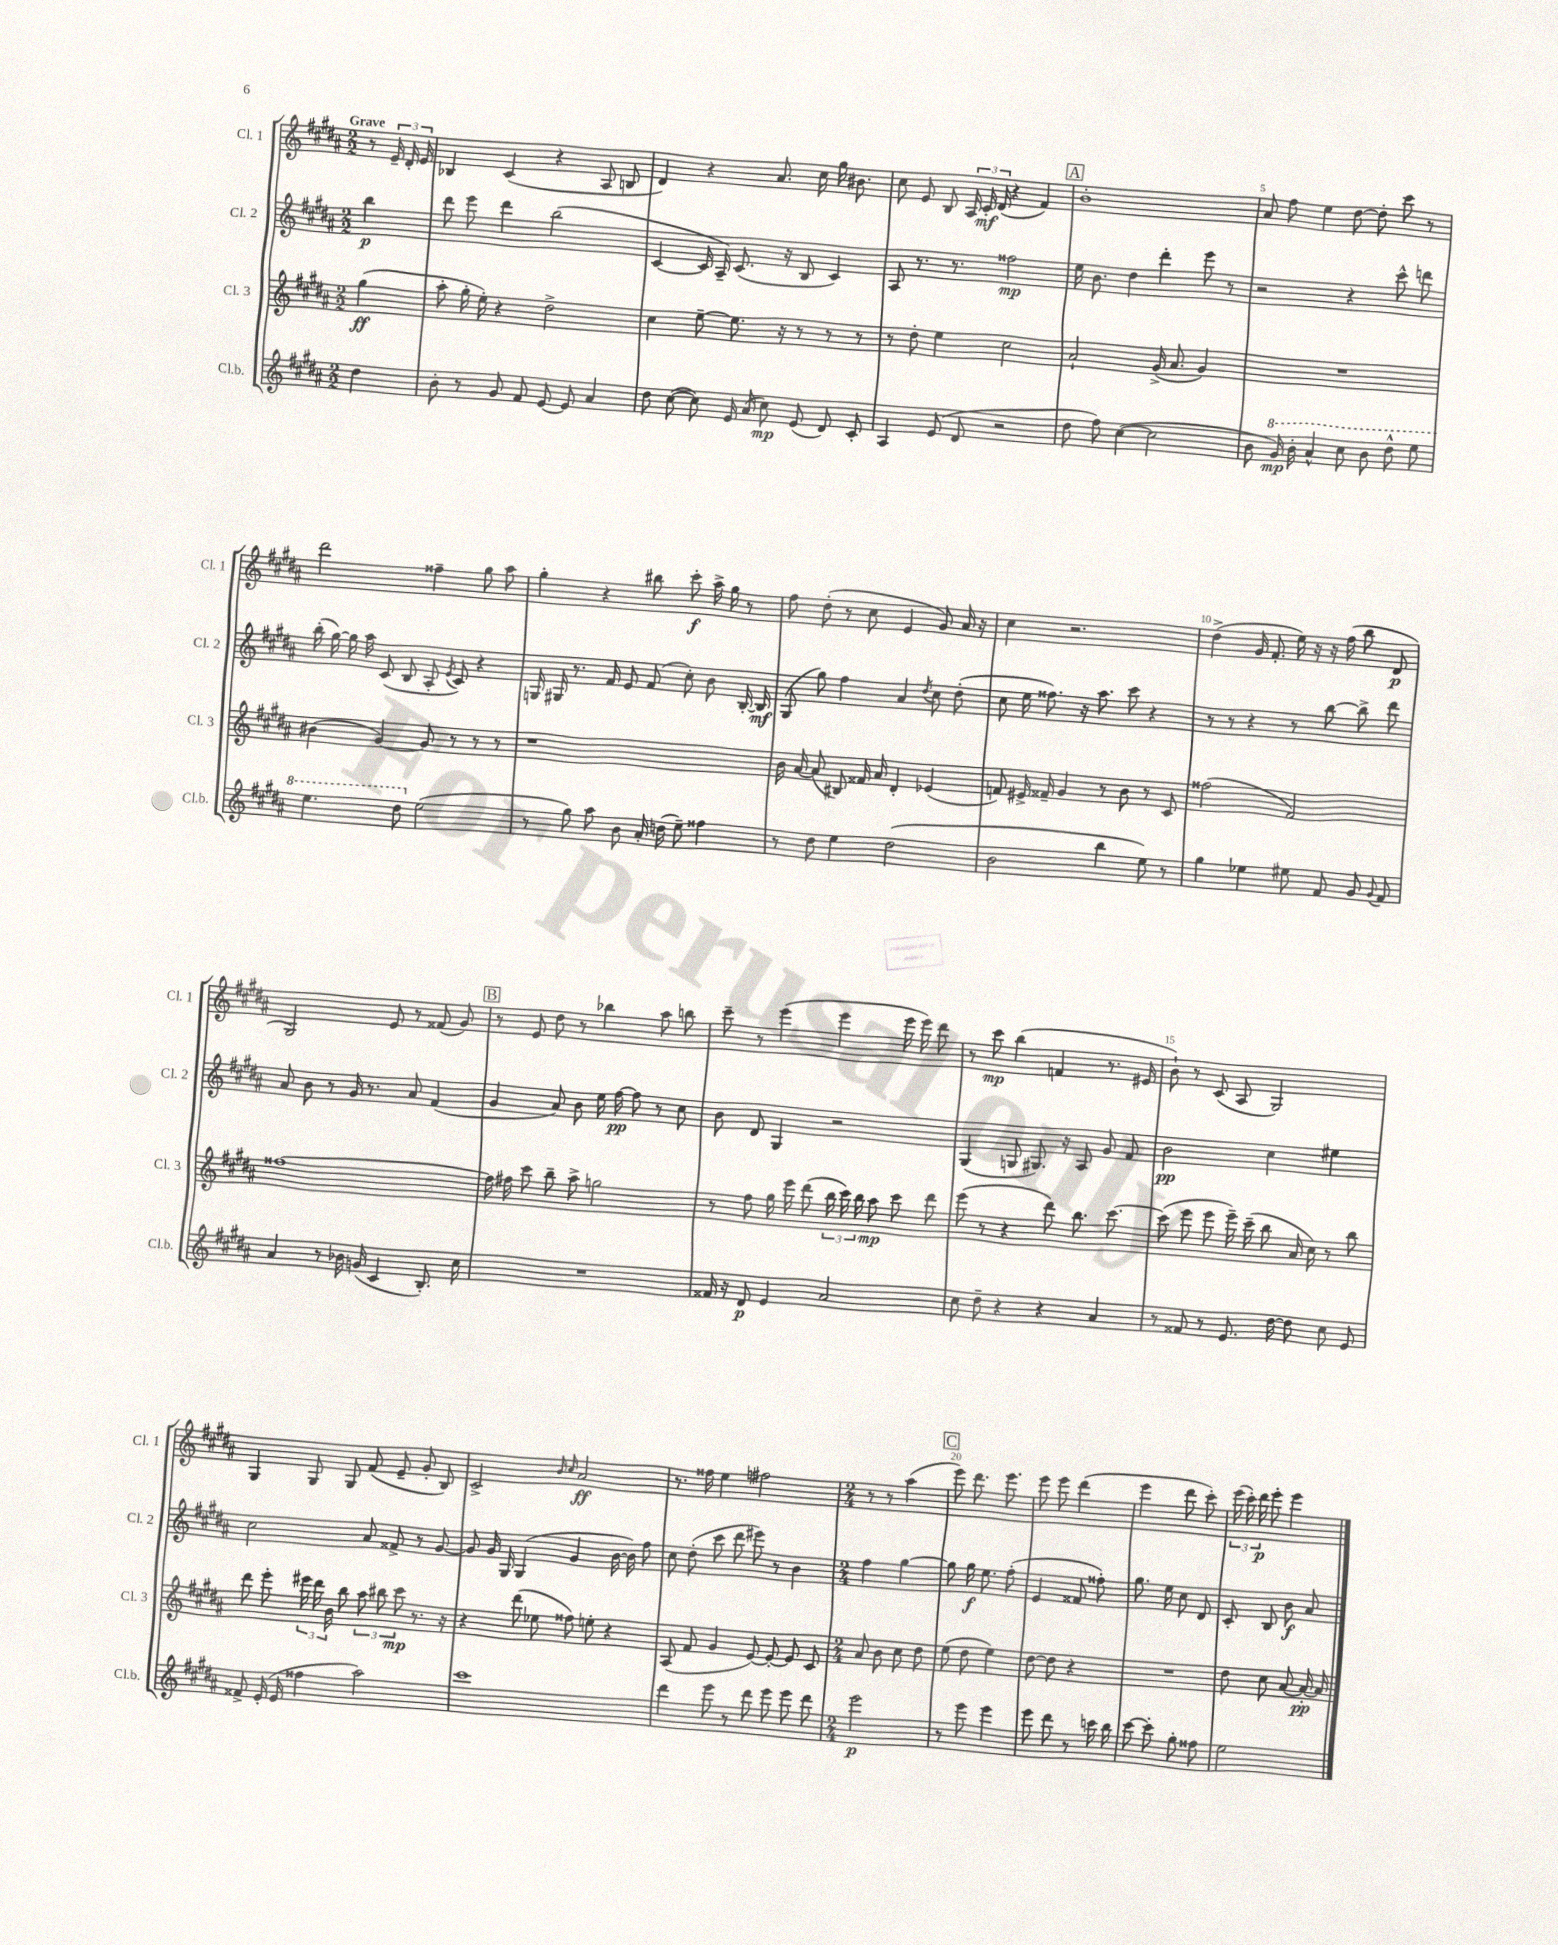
<<
\new StaffGroup <<
\new Staff = "s0" \with { instrumentName = "Cl. 1" shortInstrumentName = "Cl. 1" } {
    \clef treble \key b \major \numericTimeSignature \time 2/2 \partial 4 \tempo "Grave"
    \autoBeamOff r8 \tuplet 3/2 { e'16-- dis'16-. e'16 } |
    bes4 cis'4( r4 ais8 b8 |
    dis'4) r4 ais'8. cis''16 gis''16 bis'8. |
    cis''8 e'8 b8 \tuplet 3/2 { ais16 cis'16-.\mf dis'16( } r4 fis'4) |
    \mark \markup { \box "A" } b'1-. |
    ais'8 fis''8 e''4 dis''8~ dis''8-. cis'''8 r8 |
    dis'''2 fisis''4-- gis''8 ais''8 |
    gis''4-. r4 bis''8 cis'''8-.\f ais''16-> gis''16 r8 |
    fis''8 dis''8-.( r8 cis''8 e'4 gis'8) ais'16 r16 |
    cis''4 r2. |
    dis''4->( gis'16 fis'8.-. e''16) r16 r16 fis''16( b''8 dis'8\p |
    gis2) e'8 r8 fisis'8( gis'8) |
    \mark \markup { \box "B" } r8 e'8 dis''8 r8 bes''4 ais''8 b''8 |
    cis'''8-- r8 e'''4( e'''4 e'''16 e'''16) dis'''8 |
    r8 cis'''8\mp b''4( f'4 r8. eis'16 |
    b'8-!) r8 cis'8( ais8 gis2) |
    gis4 gis8 gis8 fis'8( e'8-- gis'8-. b8) |
    cis'2-> \grace { b'16 cis''16 } ais'2\ff |
    r8. fisis''16 e''4 fis''2 |
    \numericTimeSignature \time 2/4 r8 r8 ais''4( |
    \mark \markup { \box "C" } e'''8) dis'''8. e'''8. |
    e'''8 e'''8 dis'''4( |
    e'''4 dis'''8 cis'''8-.) |
    \tuplet 3/2 { e'''16( cis'''16-.) dis'''16\p } e'''8-. e'''4 \bar "|." |
}
\new Staff = "s1" \with { instrumentName = "Cl. 2" shortInstrumentName = "Cl. 2" } {
    \clef treble \key b \major \numericTimeSignature \time 2/2 \partial 4
    \autoBeamOff b''4\p |
    dis'''8 e'''8 dis'''4 b''2( |
    cis'4~ cis'16 ais16--) cis'8.( r16 b8 cis'4) |
    ais8 r8. r8. fisis''2\mp |
    \mark \markup { \box "A" } e''16 b'8. dis''4 dis'''4-. e'''8 r8 |
    r2 r4 cis'''8-^ d'''8 |
    b''16-.( gis''16~) gis''16 ais''16 cis'8( b8 ais8-. \acciaccatura { e'8 } cis'8) r4 |
    g16 gis16 r8. fis'16 e'8 fis'8( cis''8-.) b'8 b16~-. b16\mf |
    gis8( gis''8) fis''4 ais'4 \acciaccatura { dis''8 } cis''8 dis''8-.( |
    cis''8 e''16 fisis''8.) r16 ais''8. cis'''8 r4 |
    r8 r8 r4 r8 b''8~ b''8-> dis'''8 |
    ais'8 b'8 r8 gis'16 r8. ais'8 fis'4( |
    \mark \markup { \box "B" } gis'4 ais'8) b'8 e''16 fis''16~\pp fis''8 r8 cis''8 |
    b'8 dis'8 gis4 r2 |
    gis4( g8 gis8.) r16 ais8 gis'8 fis'8 |
    b'2\pp cis''4 eis''4 |
    cis''2 ais'8 fisis'8-> r8 gis'8~ |
    gis'8 gis'16 gis16 gis4( gis'4 b'16~ b'16) fis''8 |
    cis''8 dis''8-.( cis'''8 dis'''8 eis'''8) r8 b'4 |
    \numericTimeSignature \time 2/4 fis''4 gis''4~ |
    \mark \markup { \box "C" } gis''8 gis''16\f e''8. fis''8-.( |
    e'4 fisis'8 fisis''8-.) |
    gis''8. e''16 cis''8 dis'8 |
    cis'8-. b8 b'8\f ais'8 \bar "|." |
}
\new Staff = "s2" \with { instrumentName = "Cl. 3" shortInstrumentName = "Cl. 3" } {
    \clef treble \key b \major \numericTimeSignature \time 2/2 \partial 4
    \autoBeamOff gis''4\ff( |
    ais''8-. gis''16-. e''16-.) r4 dis''2-> |
    cis''4 e''8~-- e''8. r16 r8 r8 r8 |
    r8 dis''8-. e''4 cis''2 |
    \mark \markup { \box "A" } ais'2-! gis'16->( ais'8. gis'4) |
    R1 |
    bis'4( gis'4~) gis'8 r8 r8 r8 |
    r1 |
    b'16 ais'16~ ais'8( bis8) fisis'16 ais'16 dis'4-. ees'4( |
    f'8) eis'16-> fisis'16-- gis'4 r8 b'8 r8 cis'8 |
    fisis''2( fis'2) |
    fisis''1~ |
    \mark \markup { \box "B" } fisis''16 fis''16 cis'''8 b''8-- ais''8-> g''2 |
    r8 fis''8 gis''16 e'''16 dis'''8( \tuplet 3/2 { b''16 cis'''16) b''16 } ais''8\mp cis'''8 dis'''8 |
    e'''8( r8 r4 dis'''8) b''8. cis'''8.~ |
    cis'''8( e'''8 e'''8 e'''16--) cis'''16--( b''8 ais'16 cis''16) r8 b''8 |
    dis'''8 e'''8-. \tuplet 3/2 { eis'''16 dis'''16 b'16 } b''8 \tuplet 3/2 { ais''8 bis''8 cis'''8\mp } r8. r16 |
    r4 dis'''8( ees''8 fisis''8) e''8-. r4 |
    ais8( fis'8 gis'4 e'8~) e'8~-. e'8 cis'8 |
    \numericTimeSignature \time 2/4 ais'8 b'8 cis''8 dis''8 |
    \mark \markup { \box "C" } e''8( dis''8 e''4) |
    dis''8~ dis''8 r4 |
    R2 |
    dis''8 cis''8 ais'8~ ais'16~-.\pp ais'16 \bar "|." |
}
\new Staff = "s3" \with { instrumentName = "Cl.b." shortInstrumentName = "Cl.b." } {
    \clef treble \key b \major \numericTimeSignature \time 2/2 \partial 4
    \autoBeamOff dis''4 |
    b'8-. r8 gis'8 fis'8 e'8~ e'8 ais'4 |
    dis''8 cis''8~( cis''8) e'16 ais'16( cis''8\mp) e'8( dis'8) cis'8-. |
    ais4 e'8( dis'8 r2 |
    \mark \markup { \box "A" } dis''8 fis''8) cis''4~( cis''2 |
    b'8 \ottava #1 gis''16\mp) b''16-. ais''4-^ cis'''8 b''8 dis'''8-^ e'''8 |
    e'''4. dis'''8 \ottava #0 e''2( |
    r8 gis''8) ais''8 b'8 ais'16-. d''16( e''8--) fisis''4 |
    r8 dis''8 e''4 dis''2( |
    b'2 b''4 e''8) r8 |
    gis''4 ees''4 eis''8 fis'8 gis'8 \appoggiatura { gis'8 } fis'8 |
    ais'4 r8 bes'16 g'16( cis'4 b8.-.) cis''16 |
    \mark \markup { \box "B" } R1 |
    fisis'16 r16 dis'8\p e'4 ais'2 |
    cis''8 dis''8-- r4 r4 ais'4 |
    r8 fisis'8 r8 e'8. dis''16~ dis''8 cis''8 e'8 |
    fisis'8-> e'16-.( e'16 fisis''4 ais''2) |
    cis'''1 |
    dis'''4 e'''8 r8 dis'''8 e'''8 e'''8 dis'''8 |
    \numericTimeSignature \time 2/4 e'''2\p |
    \mark \markup { \box "C" } r8 e'''8 e'''4 |
    e'''8 dis'''8 r8 c'''16 b''16 |
    cis'''8~ cis'''8-. gis''8-. fisis''8 |
    e''2 \bar "|." |
}
>>
>>
\layout { \context { \Score \override BarNumber.break-visibility = ##(#f #t #t) barNumberVisibility = #(every-nth-bar-number-visible 5) } }
